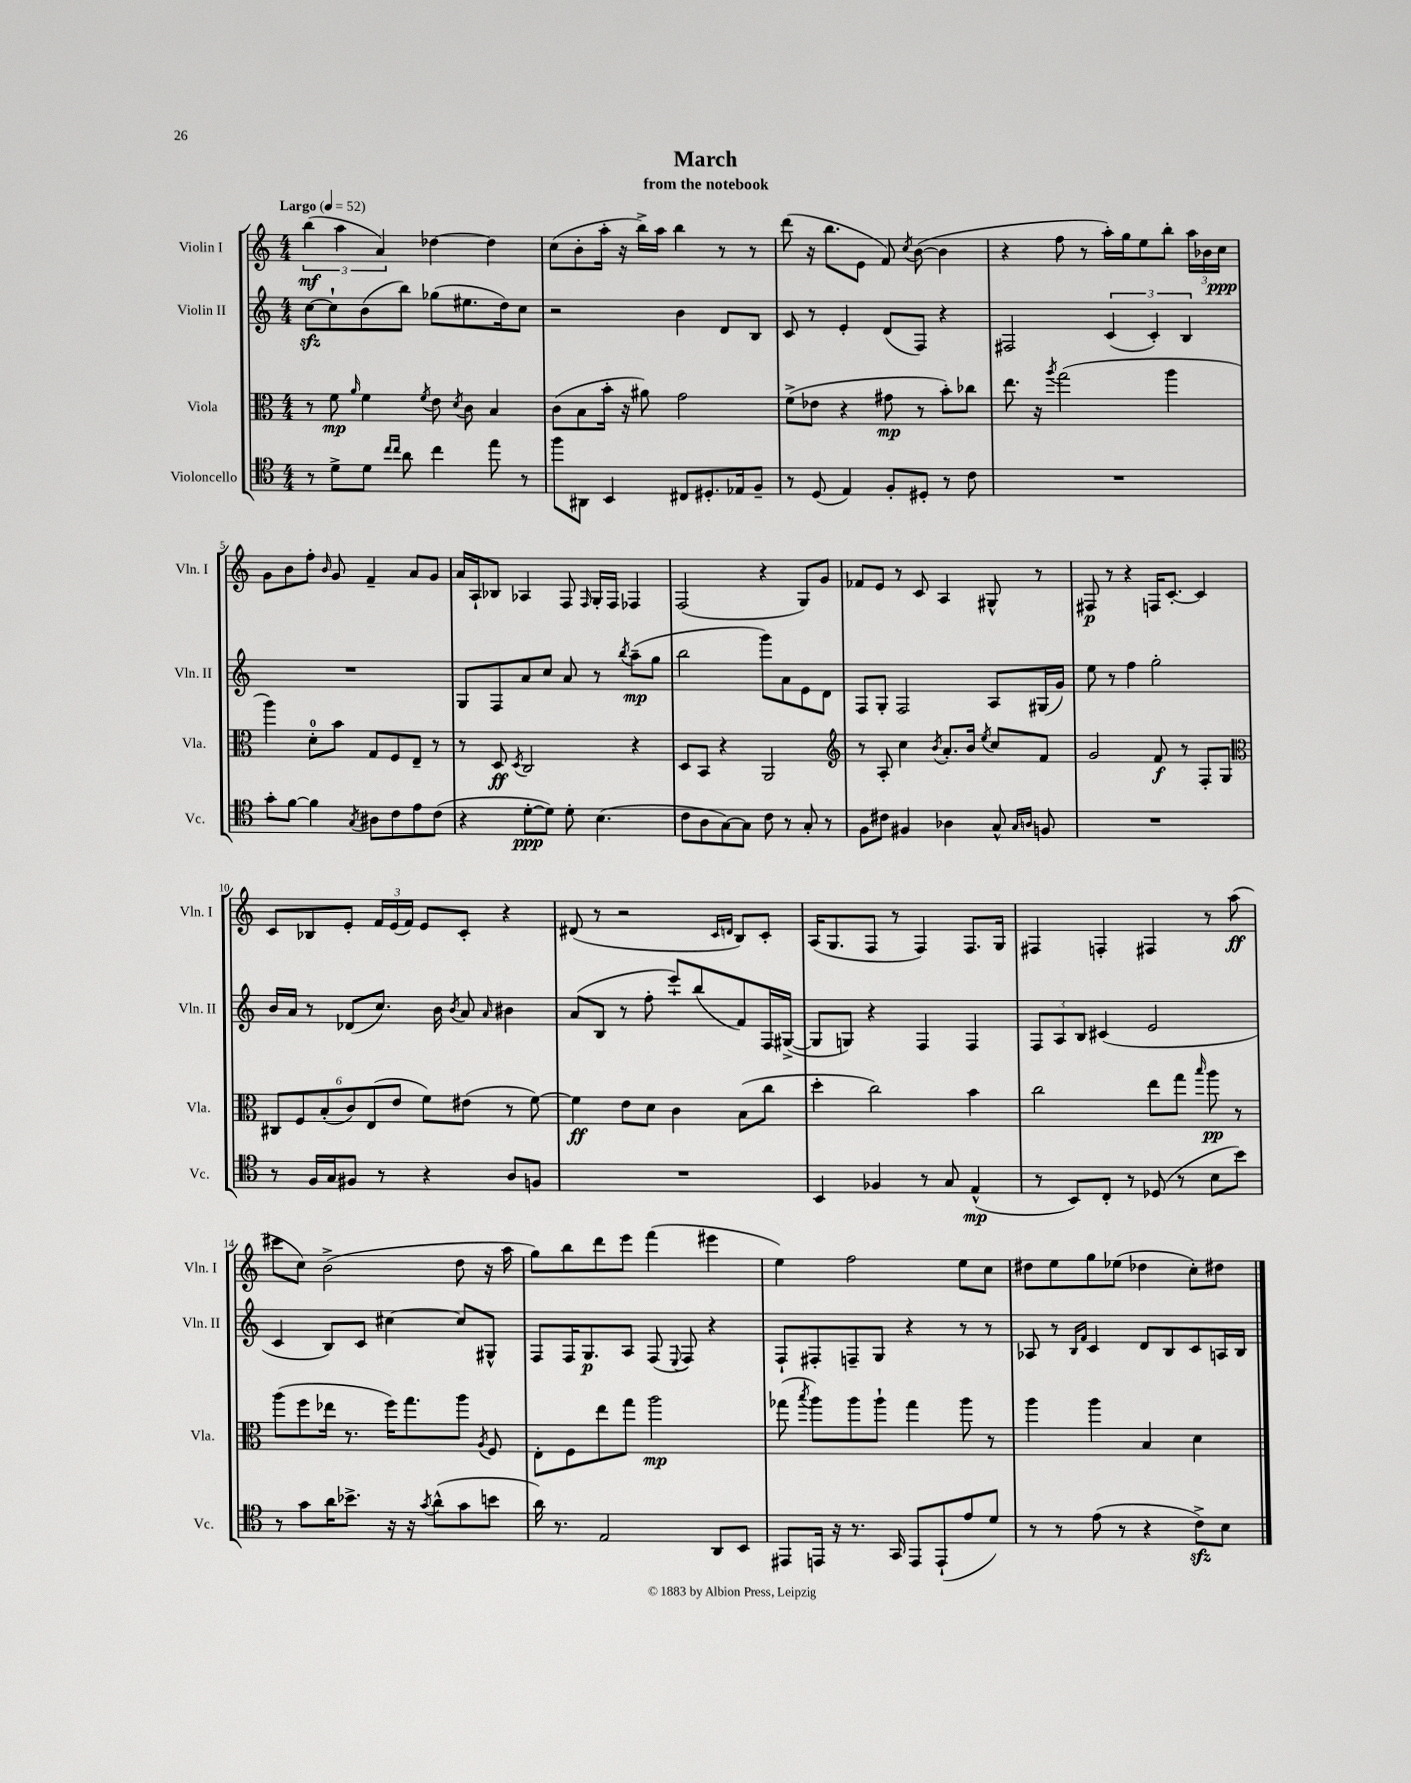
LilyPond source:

\header { title = "March" subtitle = "from the notebook" }
<<
\new StaffGroup <<
\new Staff = "s0" \with { instrumentName = "Violin I" shortInstrumentName = "Vln. I" } {
    \clef treble \key c \major \numericTimeSignature \time 4/4 \tempo "Largo" 4 = 52
    \autoBeamOff \tuplet 3/2 { b''4\mf( a''4 a'4) } des''4~ des''4 |
    c''8[( b'8-. a''16]-. r16 b''16[->) a''16] b''4 r8 r8 |
    d'''8( r16 b''8.[ e'8] f'8) \acciaccatura { c''8 } b'8~( b'4 |
    r4 f''8 r8 a''16[-.) g''16 e''8 b''8]-. \tuplet 3/2 { a''16[ bes'16 c''16]\ppp } |
    g'8[ b'8 f''8]-. \grace { b'16 } g'8 f'4-- a'8[ g'8] |
    a'16[ a16-! bes8] aes4 f8 \grace { f16 } g16[-. f16] fes4 |
    f2( r4 g8[) g'8] |
    fes'8[ e'8] r8 c'8 a4 gis8-^ r8 |
    fis8\p r8 r4 f16[ c'8.]~-. c'4 |
    c'8[ bes8 e'8]-. \tuplet 3/2 { f'16[ e'16( f'16]) } e'8[ c'8]-. r4 |
    dis'8( r8 r2 \grace { c'16[ d'16] } b8[) c'8]-. |
    a16[( g8. f8] r8 f4) f8.[ g16] |
    fis4 f4-. fis4 r8 a''8\ff( |
    cis'''8[ c''8]) b'2->( d''8 r16 a''16 |
    g''8[) b''8 d'''8 e'''8] f'''4( eis'''4 |
    e''4) f''2 e''8[ c''8] |
    dis''8[ e''8 g''8 ees''8]( des''4 c''8[-.) dis''8] \bar "|." |
}
\new Staff = "s1" \with { instrumentName = "Violin II" shortInstrumentName = "Vln. II" } {
    \clef treble \key c \major \numericTimeSignature \time 4/4
    \autoBeamOff c''8[~\sfz c''8-! b'8( b''8]) ges''8[( eis''8. d''16) c''8] |
    r2 b'4 d'8[ b8] |
    c'8 r8 e'4-. d'8[( f8]) r4 |
    fis2 \tuplet 3/2 { c'4( c'4-.) b4 } |
    R1 |
    g8[ f8 a'8 c''8] a'8 r8 \acciaccatura { b''8 } a''8[--\mp( g''8] |
    b''2 g'''8[) a'8 e'8 d'8] |
    f8[ g8]-. f2 a8[ gis16( g'16]) |
    e''8 r8 f''4 g''2-. |
    b'16[ a'16] r8 des'8[( c''8.]) b'16 \acciaccatura { b'8 } a'8 \grace { a'16 } bis'4 |
    a'8[( b8] r8 f''8-. e'''8[-!) b''8( f'8) f16 gis16]~->( |
    gis8[ g8]) r4 f4 f4 |
    \tuplet 3/2 { f8[ a8 b8] } cis'4( e'2 |
    c'4 b8[) c'8] cis''4~ cis''8[ gis8]-^ |
    f8[ f16 g8.\p a8] f8( \appoggiatura { e8 } f8) r4 |
    f8[-! fis8-. f8-- g8] r4 r8 r8 |
    aes8 r8 \grace { b16[ f'16] } c'4 d'8[ b8 c'8 a16 b16] \bar "|." |
}
\new Staff = "s2" \with { instrumentName = "Viola" shortInstrumentName = "Vla." } {
    \clef alto \key c \major \numericTimeSignature \time 4/4
    \autoBeamOff r8 f'8\mp \grace { a'16 } f'4 \acciaccatura { f'8 } e'8 \acciaccatura { d'8 } c'8 b4 |
    c'8[( b8 b'16]-. r16 ais'8) g'2 |
    f'8[->( ees'8] r4 gis'8\mp r8 b'8[-.) ces''8] |
    e''8. r16 \acciaccatura { a''8 } g''2( a''4 |
    a''4) d'8[-0-. b'8] g8[ f8 e8]-- r8 |
    r8 d8\ff \acciaccatura { d8 } c2 r4 |
    d8[ b,8] r4 a,2 |
    \clef treble r8 a8-. c''4 \acciaccatura { b'8 } a'8.[-. b'16] \acciaccatura { e''8 } c''8[ f'8] |
    g'2 f'8\f r8 f8[-. g8] |
    \clef alto \tuplet 6/4 { cis8[ f8 b8-.( c'8) e8( e'8] } f'8[) eis'8]( r8 f'8~) |
    f'4\ff e'8[ d'8] c'4 b8[( c''8] |
    d''4-. c''2) b'4 |
    c''2 e''8[ g''8] \grace { b''16 } a''8\pp r8 |
    a''8[( f''8 ees''16] r8. f''16[) g''8. a''8] \acciaccatura { a8 } f8 |
    e8[-. f8 e''8 g''8] a''2\mp |
    ges''8( \acciaccatura { b''8 } a''8[) a''8 a''8]-! ges''4 a''8 r8 |
    a''4 a''4 b4 d'4 \bar "|." |
}
\new Staff = "s3" \with { instrumentName = "Violoncello" shortInstrumentName = "Vc." } {
    \clef tenor \key c \major \numericTimeSignature \time 4/4
    \autoBeamOff r8 d'8[-> d'8] \grace { c''16[ c''16] } a'8 c''4 e''8 r8 |
    f''8[ ais,8] b,4 cis8[ dis8.-. ees16 f8]-- |
    r8 d8( e4) f8[-. dis8]-. r8 c'8 |
    R1 |
    g'8[-. f'8]~ f'4 \acciaccatura { g8 } ais8[ c'8 e'8 c'8]( |
    r4 d'8[~-.\ppp d'8]) d'8-. b4.( |
    c'8[ a8 g8~) g8] c'8 r8 g8-. r8 |
    f8[ cis'8] fis4 aes4 g8-^ \grace { g16[ a16] } f8 |
    R1 |
    r8 f16[ g16 fis8] r8 r4 a8[ f8] |
    R1 |
    b,4 fes4 r8 g8 e4-^\mp( |
    r8 b,8[) c8]-. r8 des8( r8 b8[ b'8]) |
    r8 g'8[ a'16 bes'8.]-> r16 r16 \acciaccatura { g'8 } a'8[-^( g'8 b'8] |
    a'16) r8. e2 a,8[ b,8] |
    eis,8[ e,16] r16 r8. g,16 e,8[ e,8-!( e'8 d'8]) |
    r8 r8 e'8( r8 r4 c'8[->\sfz) b8] \bar "|." |
}
>>
>>
